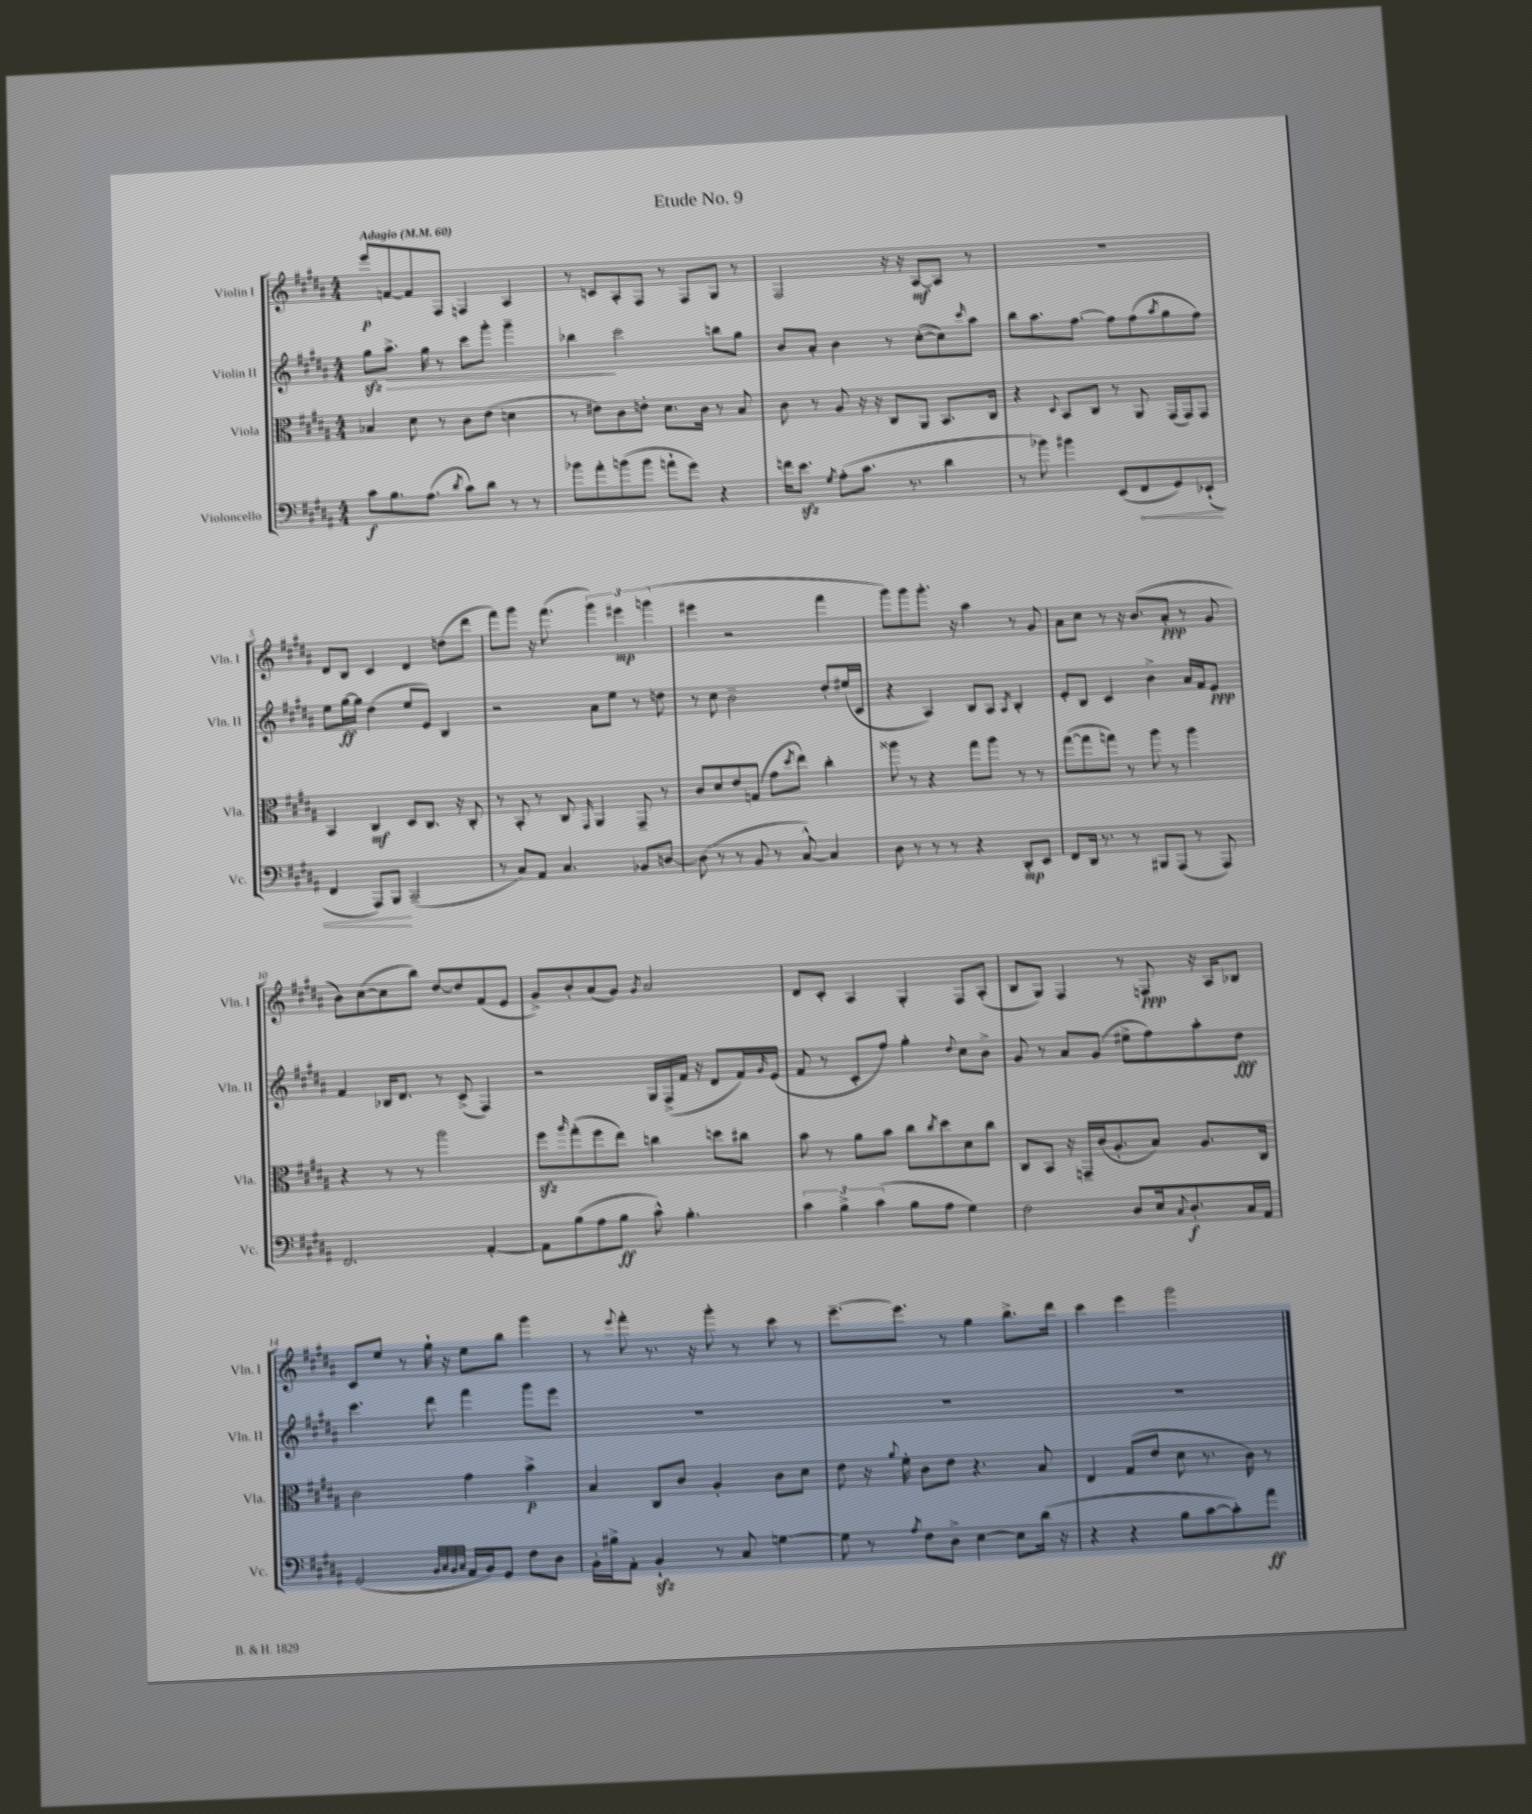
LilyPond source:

\header { title = "Etude No. 9" }
<<
\new StaffGroup <<
\new Staff = "s0" \with { instrumentName = "Violin I" shortInstrumentName = "Vln. I" } {
    \clef treble \key b \major \numericTimeSignature \time 4/4 \tempo "Adagio" 4 = 60
    e'''8\p f'8~ f'8 fis8 f4 ais4 |
    r8 c'8 ais8-. fis8 r8 fis8 gis8 r8 |
    fis2 r16 r16 ais8~\mf ais8 r8 |
    R1 |
    dis'8 b8 cis'4 dis'4 d''8( dis'''8 |
    fis'''8) gis'''8 r16 fis'''8.( \tuplet 3/2 { gis'''4) eis'''4\mp g'''4( } |
    eis'''4 r2 fis'''4 |
    gis'''8) gis'''8 gis'''8.-. r16 ais''4 r8 gis'8 |
    ais'8 cis''8 r8 r16 b'8.( ais'8-.\ppp r8 gis'8 |
    b'8) cis''8~( cis''8 b''8) dis''8~ dis''8 fis'8( e'8 |
    gis'8->) b'8-. ais'8( gis'8) \acciaccatura { gis'8 } ais'2 |
    dis'8 cis'8-. ais4 gis4-. fis8 ais8-.( |
    b8 gis8) fis4 r8 f8\ppp r16 ais16 bes8 |
    cis'8 e''8 r8 gis''16-! r16 e''8 b''8 gis'''4 |
    r8 \appoggiatura { e'''8 } fis'''8-. r8. r16 gis'''8-. r8 cis'''8 r8 |
    e'''8.~-- e'''8. r8 gis''4 b''8.-> dis'''16 |
    cis'''4 e'''4 gis'''2 \bar "|." |
}
\new Staff = "s1" \with { instrumentName = "Violin II" shortInstrumentName = "Vln. II" } {
    \clef treble \key b \major \numericTimeSignature \time 4/4
    gis''8\sfz ais''8.->\> gis''16 r8 cis'''8 gis'''8-. gis'''4-- |
    bes''4\! cis'''2 b''8 gis''8 |
    b'8 ais'8-. b'4 r8 cis''8~-.( cis''8) \grace { cis'''16 } ais''8 |
    b''8 ais''8. fis''8.~ fis''8 fis''8( \acciaccatura { ais''8 } gis''8 fis''8) |
    e''8 gis''16~\ff gis''16 dis''4( e''8 e'8) b4 |
    r2 ais'8 e''8 r8 d''8 |
    r8 cis''8 b'2-- dis''8-. eis''16( cis'16 |
    r4 ais4) b8 ais8 \acciaccatura { ais8 } b4-. |
    e'8-. b8 cis'4 b'4-> ais'16 fis'16 e'8\ppp |
    fis'4 bes16 dis'8. r8 cis'8->( fis4) |
    r2 gis16 fis16->( fis'16 r16 dis'8 fis'16) \grace { gis'16 } e'16( |
    fis'8 r8 cis'8-. fis''8) gis''4-. \appoggiatura { dis''8 } cis''8 b'8-> |
    gis'8 r8 ais'8 gis'8( eis''8-> fis''8) ais''8-. dis''8\fff |
    cis'''4. dis'''8 fis'''4 gis'''8 e'''8 |
    R1 |
    R1 |
    R1 \bar "|." |
}
\new Staff = "s2" \with { instrumentName = "Viola" shortInstrumentName = "Vla." } {
    \clef alto \key b \major \numericTimeSignature \time 4/4
    bes4 dis'8 r8 cis'8 e'8( d'4 |
    r8 eis'8) cis'8 e'8-. dis'8. cis'16 r8 b8 |
    cis'8 r8 ais8 r16 r16 cis8 ais,8 b,8. cis16 |
    r4 \appoggiatura { dis8 } b,8 cis8 r8 ais,8 gis,16( gis,16) gis,8 |
    b,4 cis4\mf dis8 cis8. r16 cis8-. |
    r8 b,8-. r8 cis8 \grace { gis,16 } ais,4 gis,8-- r8 |
    cis'8 dis'8 e'8 g8( gis'8 \acciaccatura { dis''8 } e''8) cis''4-. |
    aisis''8 r8 r4 gis''8 aisis''8 r8 r8 |
    gis''8~( gis''8 g''8) r8 ais''8 r8 ais''4 |
    r4 r8 r8 ais''2 |
    fis''8\sfz \grace { ais''16 } gis''8-.( fis''8 e''8) c''4 d''8 cis''8 |
    b'8 r8 ais'8 b'8 cis''8 \acciaccatura { cis''8 } dis''8 dis'8 cis''8 |
    cis8 b,8 r16 g,16-- cis'16( ais8.-. b8) ais8. cis16 |
    cis'2 gis'4 b'4->\p |
    b4 cis8 cis'8 ais4-. cis'8 dis'8 |
    e'8 r16 \appoggiatura { ais'8 } fis'16-. cis'8 e'8 r4. b8 |
    e4 gis8( e'8 dis'8 r8. cis'16) r8 \bar "|." |
}
\new Staff = "s3" \with { instrumentName = "Violoncello" shortInstrumentName = "Vc." } {
    \clef bass \key b \major \numericTimeSignature \time 4/4
    cis'8\f b8. ais8.( \acciaccatura { dis'8 } cis'8) dis'8 r8 r8 |
    bes'8 ais'8-. b'8( b'8 a'8-! gis'8) r4 |
    f'16 e'8.\sfz \acciaccatura { gis8 } ais8-.( cis'8. r8. dis'4 |
    r8 bes'8) bis'4 e,8( \once \override Hairpin.circled-tip = ##t fis,8\< gis,8) ees,8-!( |
    fis,4 ais,,8) b,,8\! cis,2--( |
    r8 cis8) ais,8 cis4. bes,8 d8~ |
    d8( r8 r8 b,8 r8 cis8~-^) cis4 |
    dis8 r8 r8 r8 r4 dis,8-.\mp e,8 |
    fis,8 dis,16 r8. r8 bis,,8 ais,,8( r8 ais,,8) |
    fis,2. ais,4~-. |
    ais,8 b8( ais8 b8\ff cis'8-^) b4.-. |
    \tuplet 3/2 { cis'4 b4-> cis'4( } b8 ais8 gis4) |
    fis2 dis8 e16 \appoggiatura { cis8 } dis8.-.\f cis16 ais,16 |
    gis,2( \grace { b,32 cis32 b,32 cis32 } ais,16 b,16) gis,8 fis8 dis8 |
    b,16-. bis16-> ais,8-. b,4-!\sfz r8 cis8 g4~ |
    g8 r8 \acciaccatura { ais8 } fis8 dis8-> e4~ e8 dis'16( r16 |
    r4 r4 b8 cis'8~ cis'8-.) ais'8\ff \bar "|." |
}
>>
>>
